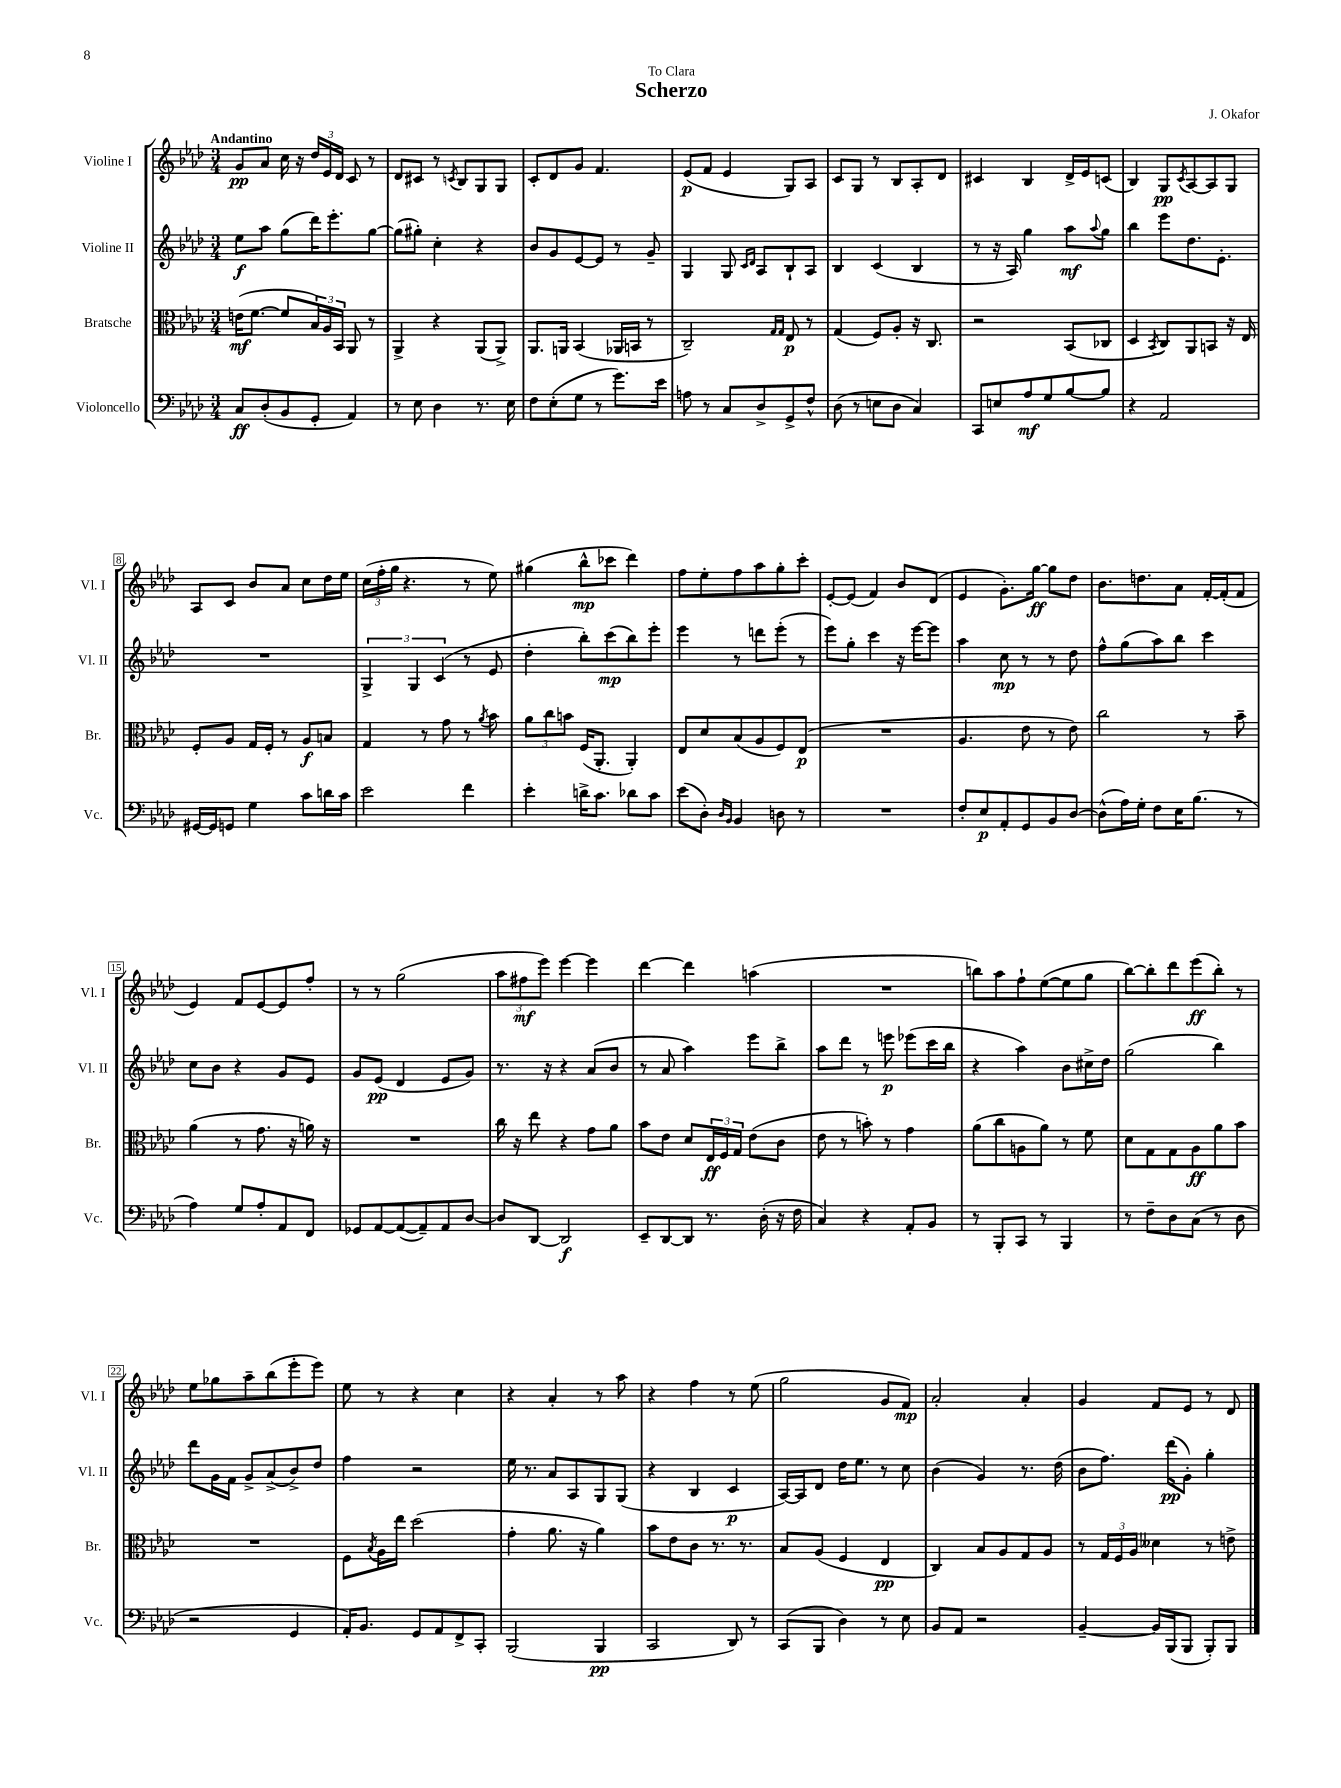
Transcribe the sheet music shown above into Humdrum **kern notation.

**kern	**kern	**kern	**kern
*staff4	*staff3	*staff2	*staff1
*clefF4	*clefC3	*clefG2	*clefG2
*k[b-e-a-d-]	*k[b-e-a-d-]	*k[b-e-a-d-]	*k[b-e-a-d-]
*M3/4	*M3/4	*M3/4	*M3/4
8C	(16e	8ee-	8g
.	[8.f	.	.
(8D-'	.	8aa-	8a-
8BB-	8f]	(8gg	16cc
.	.	.	16r
8GG'	24B-)	16ddd-)	24dd-
.	24A-	.	24e-
.	.	8.eee-'	.
.	24BB-	.	24d-
4AA-)	8AA-	.	8c
.	8r	[8gg	8r
=	=	=	=
8r	4AA-^	(8gg]	8d-
8E-	.	8gg#')	8c#
4D-	4r	4cc'	8r
.	.	.	8qc
.	.	.	8B-
8.r	(8AA-	4r	8G
.	8AA-^)	.	8G
16E-	.	.	.
=	=	=	=
8F	8.AA-	8b-	8c'
(8E-'	.	8g	8d-
.	16AA	.	.
8G	(4BB-	[8e-	8g
8r	.	8e-]	4.f
8.g)	16AA-	8r	.
.	16BB	.	.
.	8r	8g~	.
16e-	.	.	.
=	=	=	=
8A	2C~)	4G	(8e-
8r	.	.	8f
8C	.	8G	4e-
.	.	16qqc	.
.	.	16qqd-	.
8D-^	.	8A-	.
.	16qqG	.	.
.	16qqG	.	.
8GG^	8E-	8B-`	8G)
8F^^	8r	8A-	8A-
=	=	=	=
(8D-	(4G	4B-	8c
8r	.	.	8G
8E	8F)	(4c	8r
8D-	8A-'	.	8B-
4C)	16r	4B-	8A-'
.	8.C	.	.
.	.	.	8d-
=	=	=	=
8CC	2r	8r	4c#
8E	.	16r	.
.	.	16A-)	.
8A-	.	4gg	4B-
8G	.	.	.
[8B-	(8BB-	8aa-	16d-^
.	.	.	16e-
.	.	8qqaa-	.
8B-]	8C-	8gg	(8c
=	=	=	=
4r	4D-	4bb-	4B-)
.	8qBB-	.	.
2AA-	8C)	8eee-	8G
.	.	.	8qc
.	8AA-	8.dd-	[8A-
.	8BB	.	8A-]
.	.	8.e-'	.
.	16r	.	8G
.	16E-	.	.
=	=	=	=
[16GG#	8F'	2.r	8A-
16GG#]	.	.	.
8GG	8A-	.	8c
4G	16G	.	8b-
.	16F'	.	.
.	8r	.	8a-
8c	8A-	.	8cc
16d	8B	.	16dd-
16c	.	.	16ee-
=	=	=	=
2e-	4G	6G^	(24cc
.	.	.	24ff'
.	.	.	24gg
.	.	.	4.r
.	.	6G	.
.	8r	.	.
.	.	(6c	.
.	8g	.	.
4f	8r	8r	8r
.	8qa-	.	.
.	8b-	8e-	8ee-)
=	=	=	=
4e-'	12a-	4dd-'	(4gg#
.	12cc	.	.
.	12b	.	.
16d^	(16F	8bb-')	8bb-^^
8.c	8.AA-'	.	.
.	.	(8ccc	8ccc-
8d-	4AA-')	8bb-)	4ddd-)
8c	.	8eee-'	.
=	=	=	=
(8e-	8E-	4eee-	8ff
8D-')	8d-	.	8ee-'
16qqD-	.	.	.
16qqBB-	.	.	.
4BB-	(8B-	8r	8ff
.	8A-	8ddd	8aa-
8D	8F)	(8eee-'	8gg'
8r	(8E-	8r	8ccc'
=	=	=	=
2.r	2.r	8eee-)	[8e-'
.	.	8gg'	(8e-]
.	.	4ccc	4f)
.	.	16r	8b-
.	.	[16eee-	.
.	.	8eee-]	(8d-
=	=	=	=
8F'	4.A-	4aa-	4e-
8E-	.	.	.
8AA-'	.	8cc	8.g')
8GG	8e-	8r	.
.	.	.	[16gg
8BB-	8r	8r	8gg]
[8D-	8e-)	8dd-	8dd-
=	=	=	=
(8D-^^]	2cc	8ff^^	8.b-
16A-)	.	(8gg	.
16G'	.	.	8.dd
8F	.	8aa-)	.
16E-	.	8bb-	8a-
(8.B-	.	.	.
.	8r	4ccc	[16f'
.	.	.	(16f']
8r	8b-~	.	8f
=	=	=	=
4A-)	(4a-	8cc	4e-)
.	.	8b-	.
8G	8r	4r	8f
8A-'	8.g	.	[8e-
8AA-	.	8g	8e-]
.	16r	.	.
8FF	16a)	8e-	8ff'
.	16r	.	.
=	=	=	=
8GG-	2.r	8g	8r
[8AA-	.	(8e-	8r
(8AA-_	.	4d-	(2gg
8AA-~])	.	.	.
8AA-	.	8e-	.
[8D-	.	8g)	.
=	=	=	=
8D-]	16cc	8.r	12aa-
.	16r	.	.
.	.	.	12ff#
[8DD-	8ee-	.	.
.	.	.	12eee-)
.	.	16r	.
2DD-]	4r	4r	[4eee-
.	8g	(8a-	4eee-]
.	8a-	8b-	.
=	=	=	=
8EE-~	8b-	8r	[4ddd-
[8DD-	8e-	8a-	.
8DD-]	8d-	4aa-)	4ddd-]
8.r	24E-	.	.
.	24F	.	.
.	24G	.	.
.	(8e-	8eee-	(4aa
(16D-'	.	.	.
16r	8c	8bb-^	.
16F	.	.	.
=	=	=	=
4C)	8e-	8aa-	2.r
.	8r	8ddd-	.
4r	8b')	8r	.
.	8r	8eee	.
8AA-'	4g	(8eee-	.
8BB-	.	16ccc	.
.	.	16bb-	.
=	=	=	=
8r	(8a-	4r	8bb)
8BBB-'	8cc	.	8aa-
8CC	8A	4aa-)	8ff`
8r	8a-)	.	([8ee-
4BBB-	8r	8b-	8ee-]
.	8f	16cc#^	8gg
.	.	16dd-	.
=	=	=	=
8r	8d-	(2gg	[8bb-)
8F~	8G	.	8bb-']
8D-	8G	.	8ddd-
(8C	8A-	.	(8eee-
8r	8a-	4bb-)	8bb-')
8D-	8b-	.	8r
=	=	=	=
2r	2.r	8ddd-	8ee-
.	.	16g	8gg-
.	.	16f	.
.	.	8g^	8aa-~
.	.	(8a-^	(8bb-
4GG	.	8b-^)	8eee-'
.	.	8dd-	8eee-)
=	=	=	=
16AA-')	8F	4ff	8ee-
8.BB-	.	.	.
.	8qB-	.	.
.	16A-	.	8r
.	16ee-	.	.
8GG	(2dd-	2r	4r
8AA-	.	.	.
8FF^	.	.	4cc
8CC'	.	.	.
=	=	=	=
(2BBB-	4g'	16ee-	4r
.	.	8.r	.
.	8.a-	8a-	4a-'
.	.	8A-	.
.	16r	.	.
4BBB-	4a-)	8G	8r
.	.	(8G	8aa-
=	=	=	=
2CC	8b-	4r	4r
.	8e-	.	.
.	8c	4B-	4ff
.	8.r	.	.
8DD-)	.	4c	8r
.	8.r	.	.
8r	.	.	(8ee-
=	=	=	=
(8CC	8B-	[16A-)	2gg
.	.	16A-]	.
8BBB-	(8A-	8d-	.
4D-)	4F	16dd-	.
.	.	8.ee-	.
8r	4E-	8r	8g
8E-	.	8cc	8f)
=	=	=	=
8BB-	4C)	(4b-	2a-'
8AA-	.	.	.
2r	8B-	4g)	.
.	8A-	.	.
.	8G	8.r	4a-'
.	8A-	.	.
.	.	(16dd-	.
=	=	=	=
[4BB-~	8r	8b-	4g
.	24G	8.ff)	.
.	24F	.	.
.	24A-	.	.
16BB-]	4d--	.	8f
(16BBB-	.	(16ddd-	.
8BBB-	.	8g')	8e-
8BBB-')	8r	4gg'	8r
8BBB-	8e^	.	8d-
==	==	==	==
*-	*-	*-	*-
